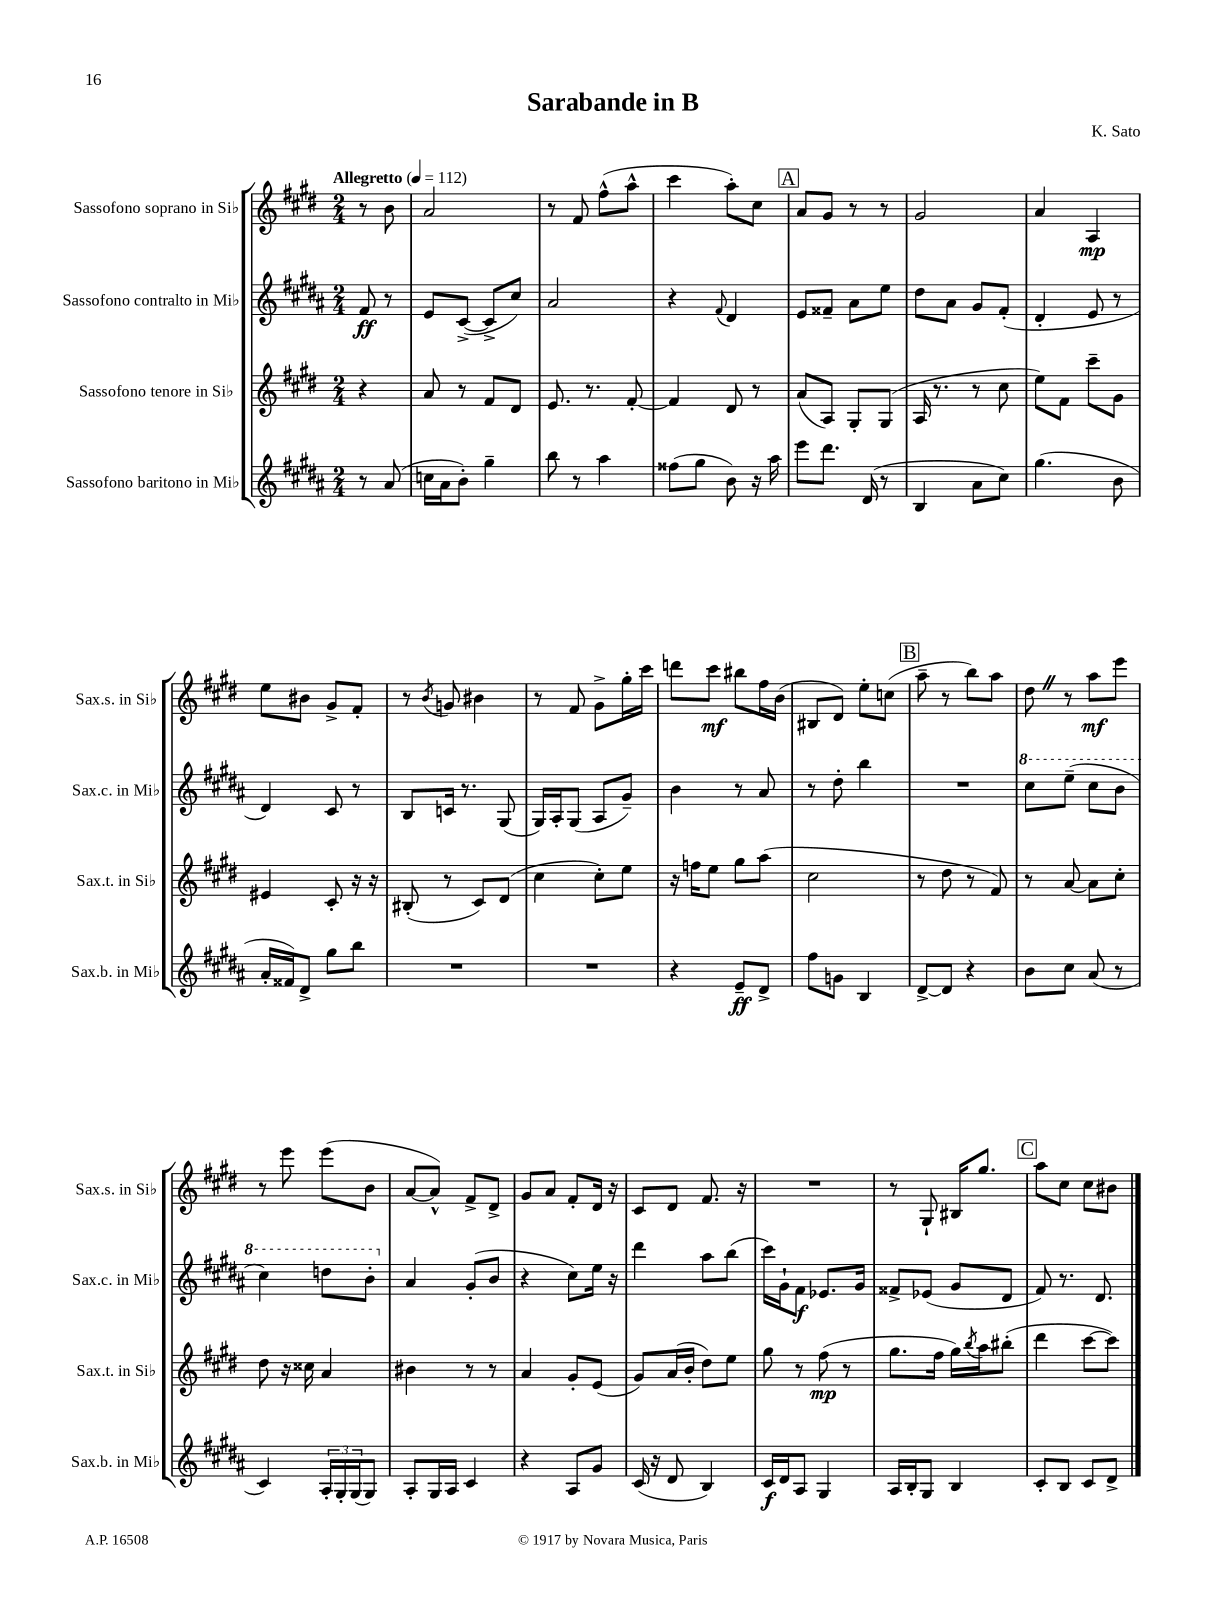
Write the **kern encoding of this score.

**kern	**kern	**kern	**kern
*staff4	*staff3	*staff2	*staff1
*clefG2	*clefG2	*clefG2	*clefG2
*k[f#c#g#d#a#]	*k[f#c#g#d#]	*k[f#c#g#d#a#]	*k[f#c#g#d#]
*M2/4	*M2/4	*M2/4	*M2/4
*MM112	*MM112	*MM112	*MM112
8r	4r	8f#	8r
(8a#	.	8r	8b
=	=	=	=
16cc	8a	8e	2a
16a#	.	.	.
8b')	8r	([8c#^	.
4gg#~	8f#	8c#^]	.
.	8d#	8cc#)	.
=	=	=	=
8bb	8.e	2a#	8r
8r	.	.	8f#
.	8.r	.	.
4aa#	.	.	(8ff#^^
.	[8f#'	.	8aa^^
=	=	=	=
(8ff##	4f#]	4r	4ccc#
8gg#	.	.	.
.	.	8qqf#	.
8b)	8d#	4d#	8aa')
16r	8r	.	8cc#
16aa#	.	.	.
=	=	=	=
8eee	(8a	8e	8a
8.ddd#	8A)	8f##~	8g#
.	8G#'	8a#	8r
(16d#	.	.	.
8r	(8G#	8ee	8r
=	=	=	=
4B	16A	8dd#	2g#
.	8.r	.	.
.	.	8a#	.
8a#	8r	8g#	.
8cc#)	8cc#	(8f#'	.
=	=	=	=
(4.gg#	8ee)	4d#'	4a
.	8f#	.	.
.	8ccc#~	8e	4A
8b	8g#	8r	.
=	=	=	=
16a#'	4e#	4d#)	8ee
16f##)	.	.	.
8d#^	.	.	8b#
8gg#	8c#'	8c#	8g#^
8bb	16r	8r	8f#'
.	16r	.	.
=	=	=	=
2r	(8B#'	8B	8r
.	.	.	8qb
.	8r	16c	8g
.	.	8.r	.
.	8c#)	.	4b#
.	(8d#	(8G#	.
=	=	=	=
2r	4cc#	16G#)	8r
.	.	16A#'	.
.	.	(8G#	8f#
.	8cc#')	8A#	8g#^
.	8ee	8g#~)	16gg#'
.	.	.	16ccc#
=	=	=	=
4r	16r	4b	8ddd
.	16ff	.	.
.	8ee	.	8ccc#
8e~	8gg#	8r	8bb#
8d#^	(8aa	8a#	16ff#
.	.	.	(16b
=	=	=	=
8ff#	2cc#	8r	8B#
8g	.	8dd#'	8d#)
4B	.	4bb	8ee'
.	.	.	(8cc
=	=	=	=
[8d#^	8r	2r	8aa~
8d#]	8dd#	.	8r
4r	8r	.	8bb)
.	8f#)	.	8aa
=	=	=	=
8b	8r	8ccc#	8dd#
8cc#	[8a	(8eee~	8r
(8a#	8a]	8ccc#	8aa
8r	8cc#'	8bb	8eee
=	=	=	=
4c#)	8dd#	4ccc#)	8r
.	16r	.	8eee
.	16cc##	.	.
24A#'	4a	8ddd	(8eee
24G#'	.	.	.
(24G#	.	.	.
8G#)	.	8bb'	8b
=	=	=	=
8A#'	4b#	4a#	[8a
16G#	.	.	8a^^])
16A#	.	.	.
4c#	8r	(8g#'	8f#^
.	8r	8b	8d#^
=	=	=	=
4r	4a	4r	8g#
.	.	.	8a
8A#	8g#'	8cc#)	8f#'
8g#	(8e	16ee	16d#
.	.	16r	16r
=	=	=	=
(16c#	8g#)	4ddd#	8c#
16r	.	.	.
8d#	(16a	.	8d#
.	16b'	.	.
4B)	8dd#)	8aa#	8.f#
.	8ee	(8bb	.
.	.	.	16r
=	=	=	=
16c#	8gg#	16ccc#)	2r
16d#	.	16g#`	.
8A#	8r	8f#	.
4G#	(8ff#	8.e-	.
.	8r	.	.
.	.	16g#	.
=	=	=	=
16A#	8.gg#	8f##^	8r
16B'	.	.	.
8G#	.	(8e-	8G#`
.	16ff#	.	.
4B	16gg#)	8g#	16B#
.	8qbb	.	.
.	16aa	.	8.gg#
.	(8bb#'	8d#	.
=	=	=	=
8c#'	4ddd#	8f#)	8aa
8B	.	8.r	8cc#
8c#	[8ccc#	.	8cc#
.	.	8.d#	.
8d#^	8ccc#])	.	8b#
==	==	==	==
*-	*-	*-	*-
